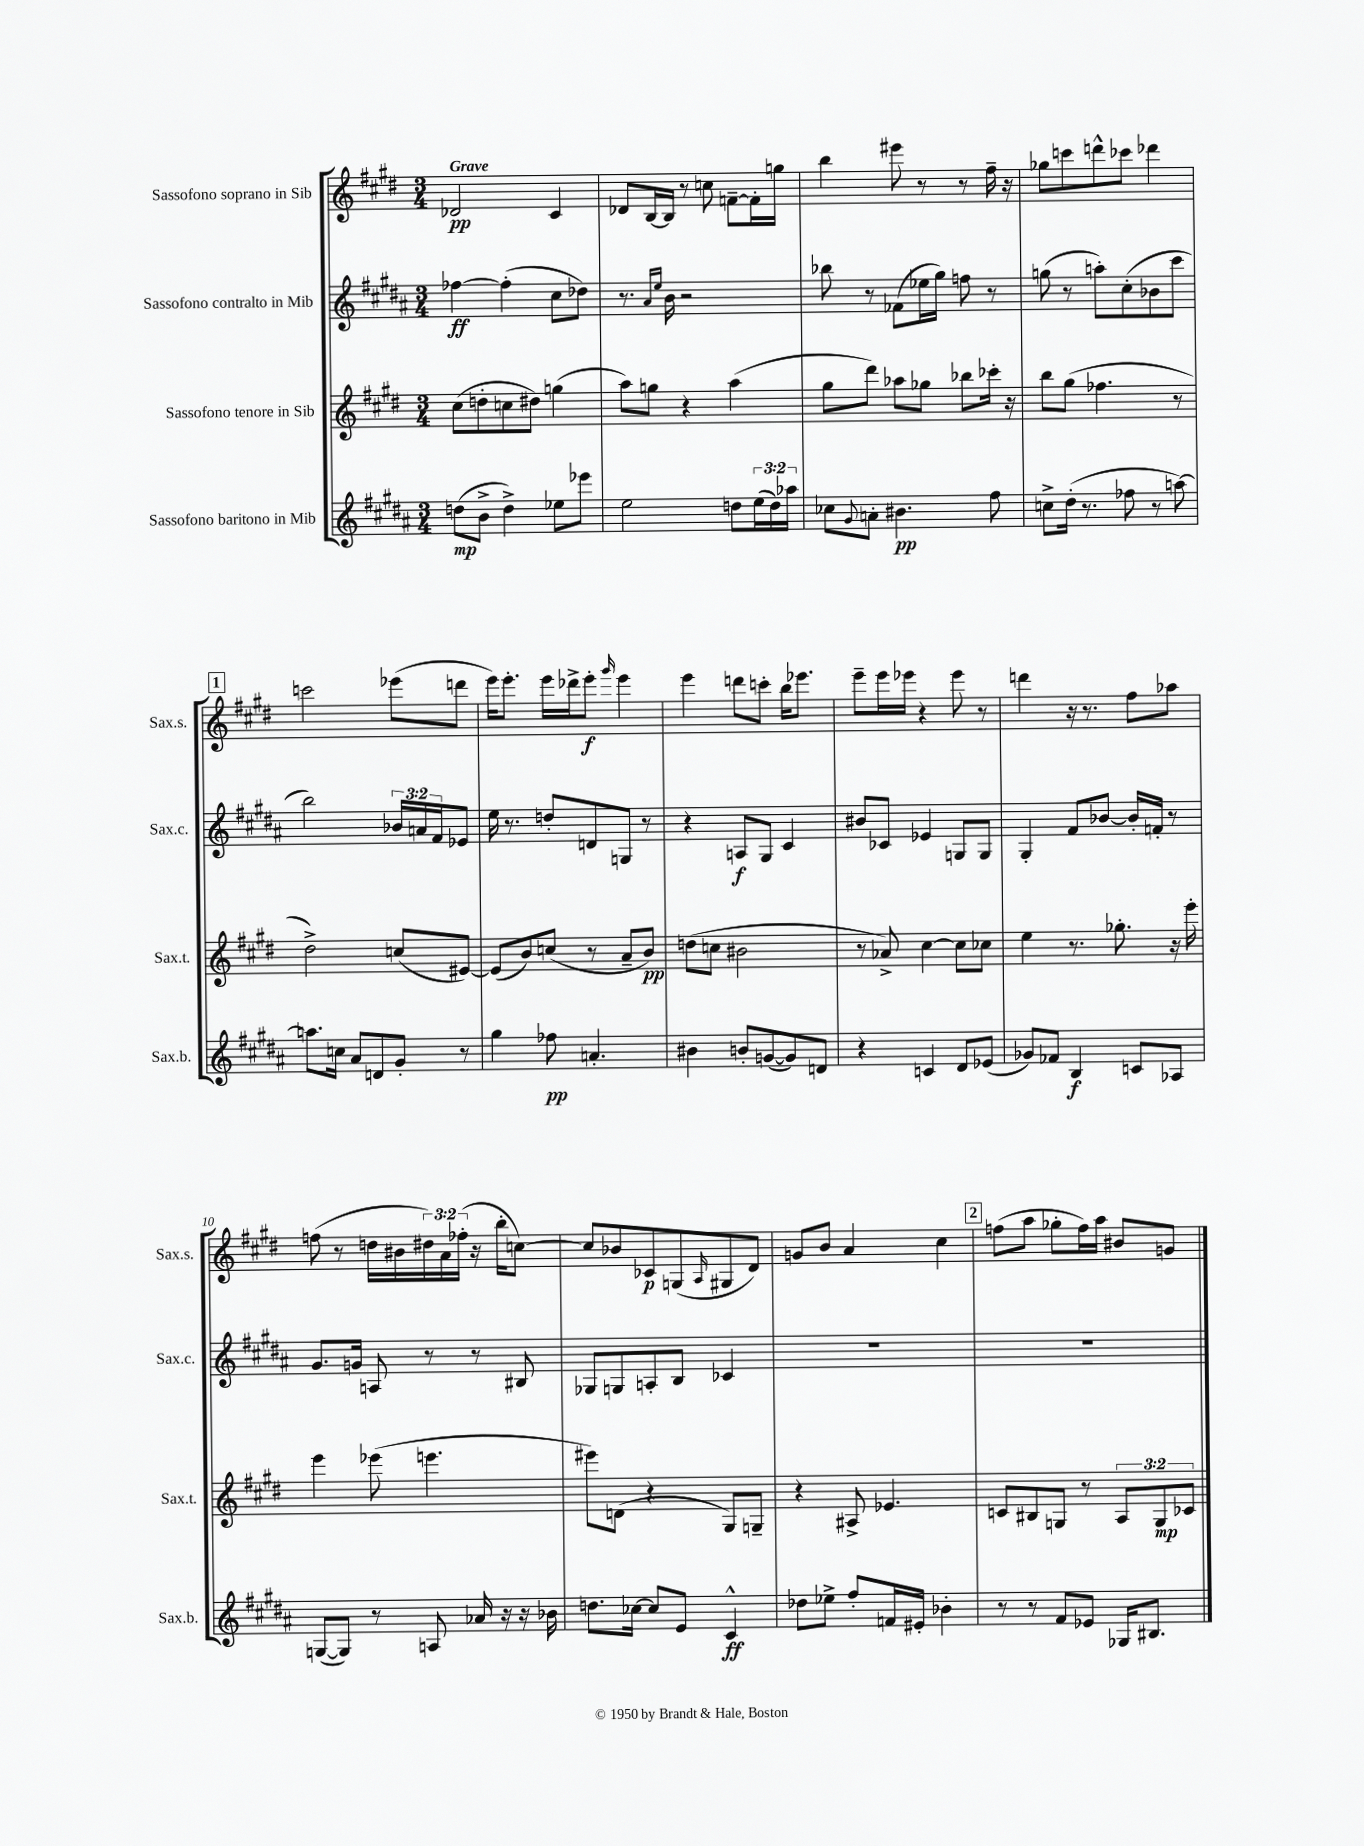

**kern	**dynam	**kern	**dynam	**kern	**dynam	**kern	**dynam
*part4	*part4	*part3	*part3	*part2	*part2	*part1	*part1
*staff4	*staff4	*staff3	*staff3	*staff2	*staff2	*staff1	*staff1
*I"Sassofono baritono in Mib	*	*I"Sassofono tenore in Sib	*	*I"Sassofono contralto in Mib	*	*I"Sassofono soprano in Sib	*
*I'Sax.b.	*	*I'Sax.t.	*	*I'Sax.c.	*	*I'Sax.s.	*
*clefG2	*	*clefG2	*	*clefG2	*	*clefG2	*
*k[f#c#g#d#a#]	*	*k[f#c#g#d#]	*	*k[f#c#g#d#a#]	*	*k[f#c#g#d#]	*
*M3/4	*	*M3/4	*	*M3/4	*	*M3/4	*
=1	=1	=1	=1	=1	=1	=1	=1
!	!	!	!	!	!	!LO:TX:a:B:t=Grave	!
(8ddn\L	mp	(8cc#\L	.	[4ff-X\	ff	2d-X/	pp
8b^\J	.	8ddn'\	.	.	.	.	.
4dd^\)	.	8ccn\	.	(4ff-'\]	.	.	.
.	.	8dd#X\J)	.	.	.	.	.
8ee-X\L	.	(4ggn\	.	8cc#\L	.	4c#/	.
8eee-X\J	.	.	.	8dd-X\J)	.	.	.
=2	=2	=2	=2	=2	=2	=2	=2
2ee\	.	8aa\L)	.	8.r	.	8d-X/L	.
.	.	8ggn\J	.	.	.	[16B/L	.
.	.	.	.	16qqa#/LL	.	.	.
.	.	.	.	16qqee/JJ	.	.	.
.	.	.	.	16b\	.	16B/JJ]	.
.	.	4r	.	2r	.	8r	.
.	.	.	.	.	.	8ccn\	.
8ddn\L	.	(4aa\	.	.	.	[8fn~\L	.
(24ee\L	.	.	.	.	.	16f'\L]	.
24dd\)	.	.	.	.	.	.	.
.	.	.	.	.	.	16ggn\JJ	.
24aa-X\JJ	.	.	.	.	.	.	.
=3	=3	=3	=3	=3	=3	=3	=3
8cc-X\L	.	8gg#\L	.	8bb-X\	.	4bb\	.
8qqg#/	.	.	.	.	.	.	.
8an'\J	.	8ddd#\J)	.	8r	.	.	.
4.b#X\	pp	8aa-X\L	.	(8f-X\L	.	8eee#X\	.
.	.	8gg-X\J	.	16ee-X\L	.	8r	.
.	.	.	.	16gg#\JJ)	.	.	.
.	.	8bb-X\L	.	8ffn\	.	8r	.
8ff#\	.	16ccc-X'\Jk	.	8r	.	16ff#~\	.
.	.	16r	.	.	.	16r	.
=4	=4	=4	=4	=4	=4	=4	=4
8ccn^\L	.	8bb\L	.	(8ggn\	.	8gg-X\L	.
(16dd#'\Jk	.	(8gg#\J	.	8r	.	8cccn\	.
8.r	.	.	.	.	.	.	.
.	.	4.ff-X\	.	8aan'\L)	.	8dddn^^\	.
8ff-X\	.	.	.	(8cc#'\	.	8ccc-X\J	.
8r	.	.	.	8b-X\	.	4ddd-X\	.
[8aan\)	.	8r	.	8ccc#\J	.	.	.
!!LO:LB:g=z
!!LO:REH:place=s1:t=1
=5	=5	=5	=5	=5	=5	=5	=5
8.aan\L]	.	2dd#^\)	.	2bb\)	.	2cccn\	.
16ccn\Jk	.	.	.	.	.	.	.
8a#/L	.	.	.	.	.	.	.
8dn/	.	.	.	.	.	.	.
8g#'/J	.	(8ccn/L	.	24b-X/LL	.	(8eee-X\L	.
.	.	.	.	24an/	.	.	.
.	.	.	.	24f#/J	.	.	.
8r	.	[8e#X/J)	.	8e-X/J	.	8dddn\J	.
=6	=6	=6	=6	=6	=6	=6	=6
4gg#\	.	(8e#/L]	.	16ee\	.	16eee\KL)	.
.	.	.	.	8.r	.	8.eee'\J	.
.	.	8b/)	.	.	.	.	.
8ff-X\	pp	(8ccn/J	.	8ddn'/L	.	16eee\LL	.
.	.	.	.	.	.	16ddd-X^\J	.
4.an'/	.	8r	.	8dn/	.	8eee'\J	f
.	.	.	.	.	.	16qqggg#/	.
.	.	8a~/L	.	8Gn/J	.	4eee\	.
.	.	8b/J)	pp	8r	.	.	.
=7	=7	=7	=7	=7	=7	=7	=7
4b#X\	.	(8ddn\L	.	4r	.	4eee\	.
.	.	8ccn\J	.	.	.	.	.
8bn'/L	.	2b#X\	.	8An/L	f	8dddn\L	.
([8gn/	.	.	.	8G#/J	.	8cccn'\J	.
8g/])	.	.	.	4c#/	.	16bb\KL	.
.	.	.	.	.	.	8.eee-X\J	.
8dn/J	.	.	.	.	.	.	.
=8	=8	=8	=8	=8	=8	=8	=8
4r	.	8r	.	8b#X/L	.	8eee~\L	.
.	.	8a-X^/)	.	8c-X/J	.	16eee\L	.
.	.	.	.	.	.	16eee-X\JJ	.
4cn/	.	[4cc#\	.	4e-X/	.	4r	.
8d#/L	.	8cc#\L]	.	8Gn/L	.	8eee-\	.
(8e-X/J	.	8cc-X\J	.	8G/J	.	8r	.
=9	=9	=9	=9	=9	=9	=9	=9
8g-X/L)	.	4ee\	.	4G#'/	.	4dddn\	.
8f-X/J	.	.	.	.	.	.	.
4B/	f	8.r	.	8f#/L	.	16r	.
.	.	.	.	.	.	8.r	.
.	.	.	.	[8b-X/J	.	.	.
.	.	8.gg-X'\	.	.	.	.	.
8cn/L	.	.	.	16b-'/LL]	.	8ff#\L	.
.	.	.	.	16fn'/JJ	.	.	.
8A-X/J	.	16r	.	8r	.	8aa-X\J	.
.	.	16eee'\	.	.	.	.	.
!!LO:LB:g=z
=10	=10	=10	=10	=10	=10	=10	=10
([8Gn/L	.	4eee\	.	8.g#/L	.	(8ffn\	.
8G/J])	.	.	.	.	.	8r	.
.	.	.	.	16gn/Jk	.	.	.
8r	.	(8eee-X\	.	8An/	.	16ddn\LL	.
.	.	.	.	.	.	16b#X\	.
8An/	.	4.eeen\	.	8r	.	24dd#X\)	.
.	.	.	.	.	.	24a\	.
.	.	.	.	.	.	(24ff-X'\JJ	.
16a-X/	.	.	.	8r	.	16r	.
16r	.	.	.	.	.	16bb'\KL	.
16r	.	.	.	8B#X/	.	[8ccn\J)	.
16b-X\	.	.	.	.	.	.	.
=11	=11	=11	=11	=11	=11	=11	=11
8.ddn\L	.	8eee#X\L)	.	8G-X/L	.	8cc/L]	.
.	.	(8dn\J	.	8Gn/	.	8b-X/	.
[16cc-X\Jk	.	.	.	.	.	.	.
8cc-/L]	.	4r	.	8An'/	.	8c-X/	p
8e/J	.	.	.	8B/J	.	(8Gn/	.
.	.	.	.	.	.	16qqA/	.
4c#^^/	ff	8G#/L)	.	4c-X/	.	8G#X/	.
.	.	8Gn~/J	.	.	.	8d#/J)	.
=12	=12	=12	=12	=12	=12	=12	=12
8dd-X\L	.	4r	.	2.r	.	8gn/L	.
8ee-X^\J	.	.	.	.	.	8b/J	.
8ff#'/L	.	8A#X^/	.	.	.	4a/	.
16fn/L	.	4.e-X/	.	.	.	.	.
16e#X'/JJ	.	.	.	.	.	.	.
4b-X'\	.	.	.	.	.	4cc#\	.
!!LO:REH:place=s1:t=2
=13	=13	=13	=13	=13	=13	=13	=13
8r	.	8cn/L	.	2.r	.	(8ffn\L	.
8r	.	8B#X/	.	.	.	8aa\J	.
8f#/L	.	8Gn/J	.	.	.	8gg-X'\L	.
8e-X/J	.	8r	.	.	.	16ff\L)	.
.	.	.	.	.	.	16aa\JJ	.
16G-X/KL	.	12A/L	.	.	.	8b#X/L	.
8.B#X/J	.	.	.	.	.	.	.
.	.	12G/	mp	.	.	.	.
.	.	.	.	.	.	8gn/J	.
.	.	12c-X/J	.	.	.	.	.
==	==	==	==	==	==	==	==
*-	*-	*-	*-	*-	*-	*-	*-
